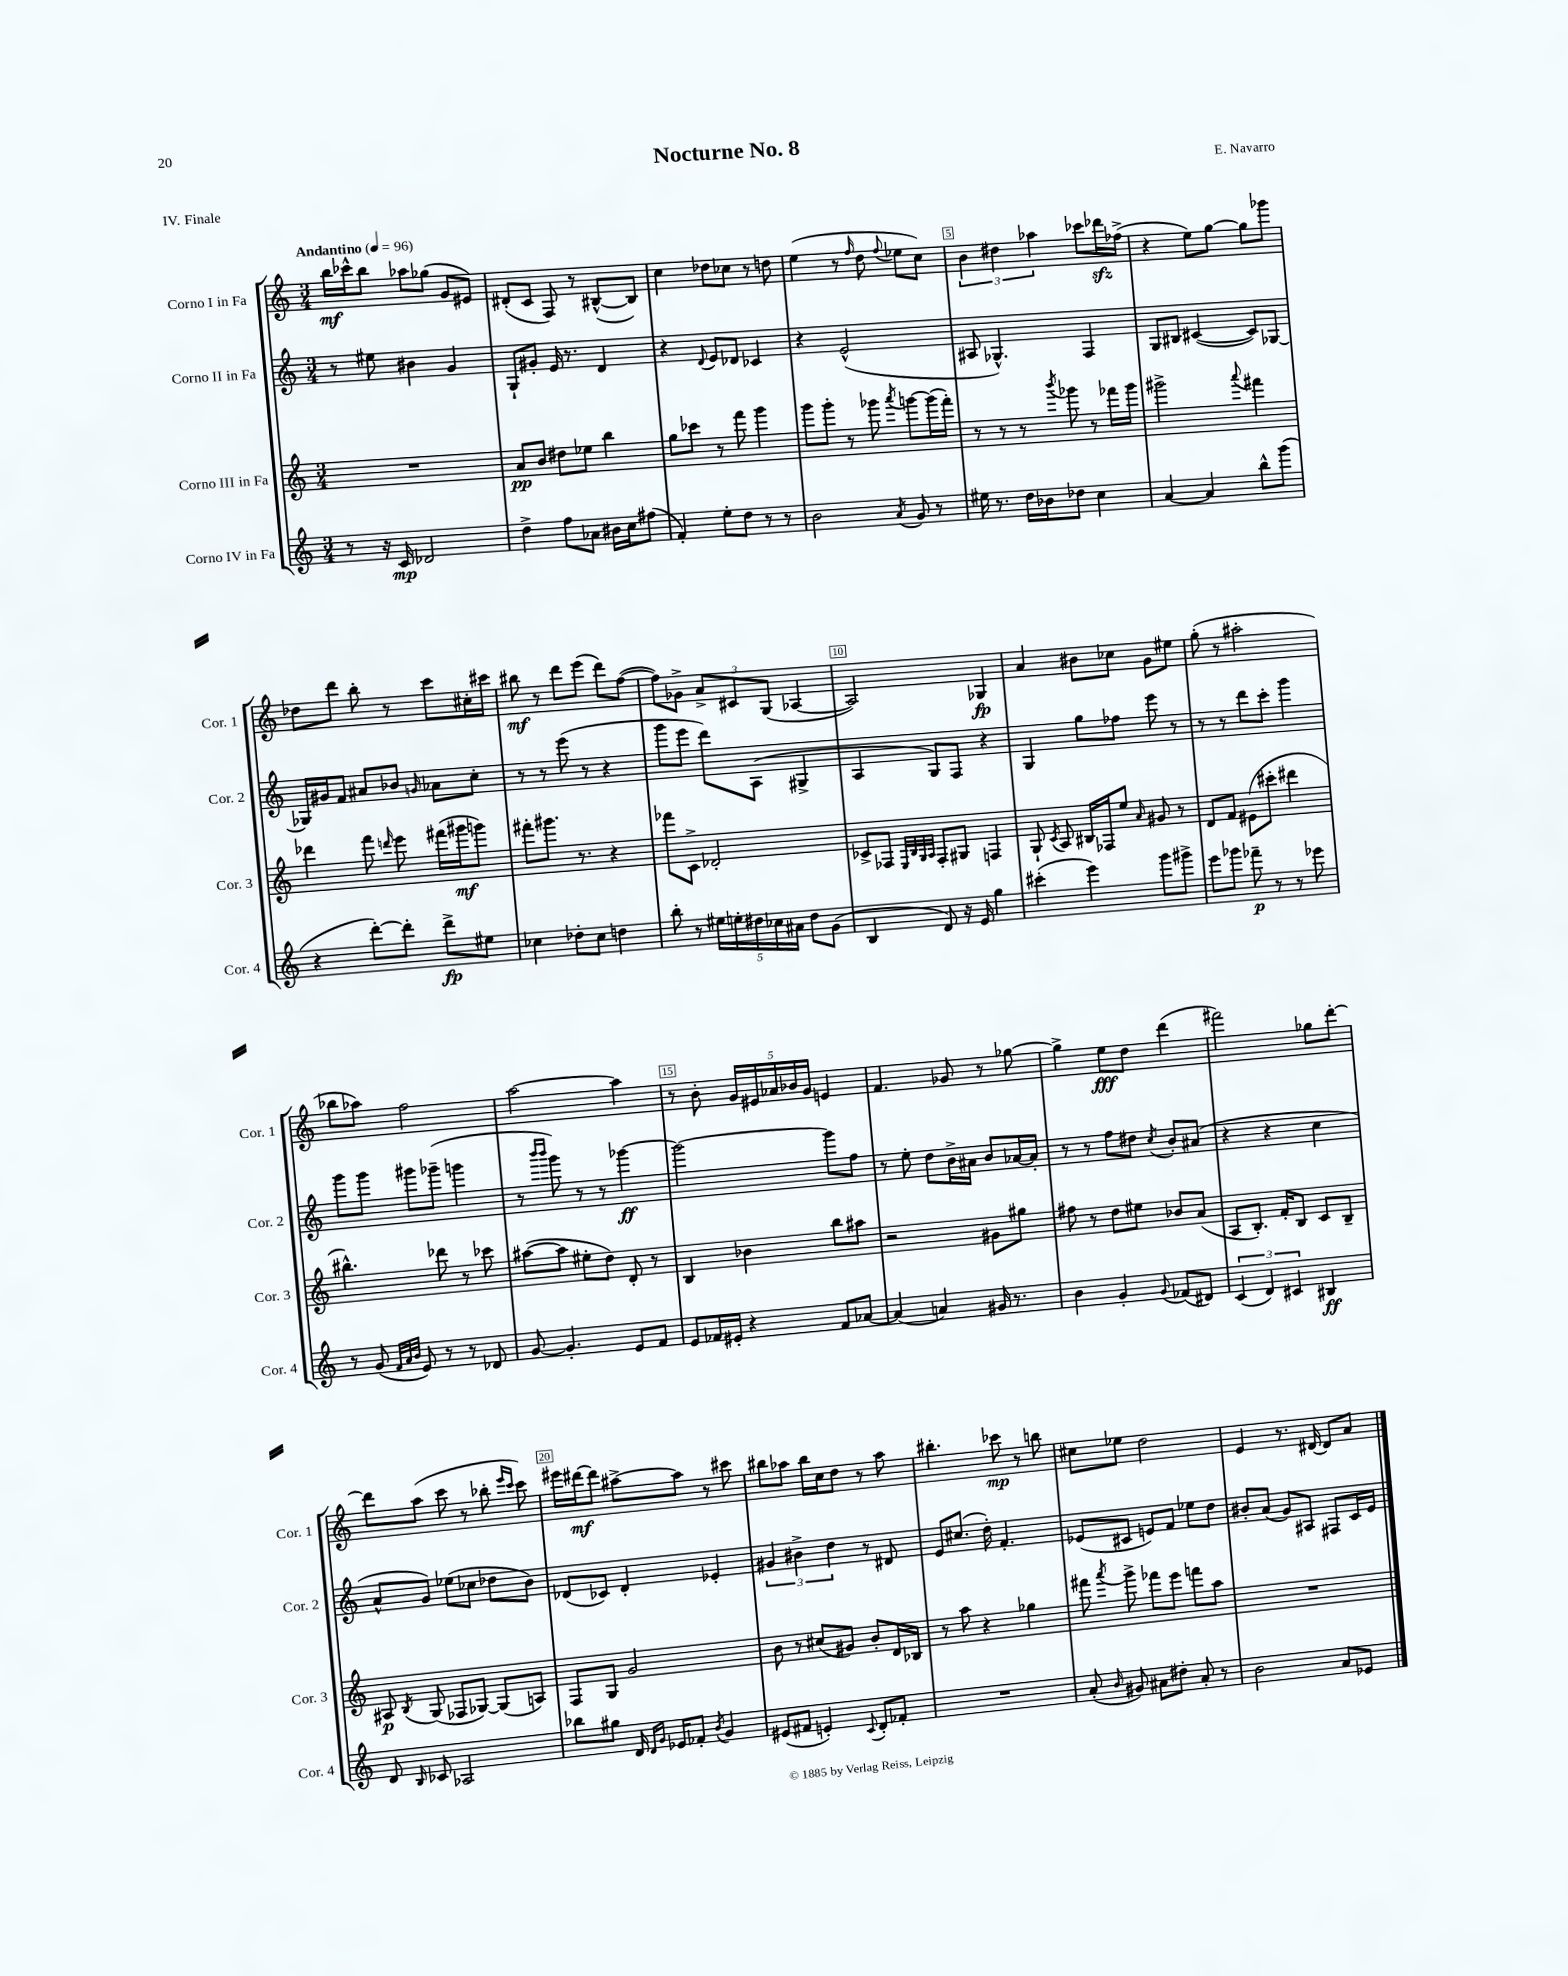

**kern	**kern	**kern	**kern
*staff4	*staff3	*staff2	*staff1
*clefG2	*clefG2	*clefG2	*clefG2
*k[]	*k[]	*k[]	*k[]
*M3/4	*M3/4	*M3/4	*M3/4
*MM96	*MM96	*MM96	*MM96
8r	2.r	8r	16bb
.	.	.	16ccc-^^
16r	.	8ee#	8bb
16c	.	.	.
2d-	.	4b#	8aa-
.	.	.	(8gg-
.	.	4g	8g
.	.	.	8e#)
=	=	=	=
4dd^	8a	8G`	(8d#'
.	8b	8g#'	8c
8ff	8dd#	16e	8F)
.	.	8.r	.
8a-	8ee-	.	8r
16b#	4bb	4d	([8B#^^
16cc	.	.	.
(8ff#	.	.	8B#])
=	=	=	=
4f')	8gg	4r	4cc
.	8ccc-	.	.
.	.	8qqd	.
8ee'	8r	8e	8dd-
8dd	8fff	8d-	8cc-
8r	4ggg	4c-	8r
8r	.	.	8dd
=	=	=	=
2b	8ggg	4r	(4ee
.	8ggg'	.	.
.	8r	(2e^^	8r
.	.	.	16qqff
.	8ggg-	.	8dd
8qa	8qaaa	.	8qqff
8g	[8ggg	.	8ee-
8r	(16ggg]	.	8cc)
.	16fff')	.	.
=	=	=	=
16ee#	8r	8A#	6b
8.r	.	.	.
.	8r	4.G-^^)	.
.	.	.	6dd#
16dd	8r	.	.
16b-	.	.	.
.	.	.	6aa-
.	8qbbb	.	.
8dd-	8ggg-	.	.
4cc	8r	4F	8ccc-
.	16fff-	.	16ddd-
.	16ggg-	.	(16ff-^
=	=	=	=
[4a	2ggg#^	8G	4r
.	.	8B#	.
4a]	.	([4c#	8ee)
.	.	.	[8gg
.	8qqaaa	.	.
8bb^^	4fff#	8c#])	8gg]
(8ggg	.	[8G-	8ggg-
=	=	=	=
4r	4ddd-	16G-]	8dd-
.	.	16g#	.
.	.	8f	8ddd
[8ddd')	8fff	8a#	8bb'
.	16qqddd	.	.
8ddd']	8eee	8b-	8r
.	.	16qqg	.
8ddd^	(16fff#	8a-	8ccc
.	16ggg#	.	.
8ee#	8ggg)	8cc'	16cc#'
.	.	.	16ccc#
=	=	=	=
4cc-	8fff#'	8r	8bb#
.	8.ggg#	8r	8r
8dd-'	.	(8eee	8ddd
.	8.r	.	.
8cc-	.	8r	(8eee
4dd	4r	4r	8ddd)
.	.	.	([8ff
=	=	=	=
8bb'	8fff-	8ggg	8ff])
8r	8c^	8eee	8g-^
20ee#	2d-'	8ddd)	12a^
20ee'	.	.	.
.	.	.	12c#
20dd#	.	.	.
.	.	(8A	.
20cc-	.	.	.
.	.	.	(12G
20a#	.	.	.
8dd#	.	4G#^	[4A-
(8g	.	.	.
=	=	=	=
4B	8c-^	4A	2A-])
.	8F-	.	.
.	32qqE	.	.
.	32qqB	.	.
.	32qqG	.	.
.	32qqA	.	.
8d)	8F-'	8G)	.
16r	8G#	8F	.
16e	.	.	.
4gg	4F	4r	4G-
=	=	=	=
(4ccc#'	8G`	4G	4a
.	8qc	.	.
.	8A	.	.
4eee)	16B#	8gg	8b#
.	16F-	.	.
.	8ee	8ff-	8cc-
.	16qqa	.	.
8ggg	8g#	8eee	8g
8ggg#^	8r	8r	8ee#
=	=	=	=
8eee	8d	8r	(8gg'
8ggg-	8f	8r	8r
8fff-~	(8e#	8ddd	2aa#'
8r	8ccc#'	8ccc'	.
8r	4ddd#	4ggg	.
8eee-	.	.	.
=	=	=	=
8r	4.bb#^^)	8ggg	8bb-
(8g	.	8ggg	8aa-)
32qqf	.	.	.
32qqa	.	.	.
32qqb	.	.	.
8e)	.	8ggg#	2ff
8r	8ddd-	(8ggg-~	.
8r	8r	4ggg	.
8d-	8ccc-	.	.
=	=	=	=
[8g	([8aa#	8r	[2aa
.	.	16qqbbb	.
.	.	16qqbbb	.
4.g']	8aa#]	8ggg)	.
.	8ee#'	8r	.
.	8dd)	8r	.
8e	8d'	[4ggg-	4aa]
8f	8r	.	.
=	=	=	=
8e	4B	2ggg-_	8r
16f-	.	.	8b'
16e#'	.	.	.
4r	4b-	.	20g
.	.	.	20e#
.	.	.	20a-
.	.	.	20b-
.	.	.	20g
8f-	8bb	8ggg-]	4e
[8a-	8aa#	8ff	.
=	=	=	=
(4a-]	2r	8r	4.f
.	.	8ee'	.
4a)	.	8dd	.
.	.	16b^	8g-
.	.	16a#	.
16g#	8g#	8b	8r
8.r	.	.	.
.	8gg#	[16a-	[8gg-
.	.	16a-']	.
=	=	=	=
4b	8ff#	8r	4gg-^]
.	8r	8r	.
4g'	8dd	8ff	8ee
.	8ee#	8dd#	8dd
8qqg	.	8qcc	.
(8f-	8b-	8b'	(4ddd
8d#)	(8a	(8a#	.
=	=	=	=
(6c	8A	4r	2fff#)
.	8.B')	.	.
6d)	.	.	.
.	.	4r	.
.	16f'	.	.
6c#	.	.	.
.	8B	.	.
4B#	8c	4cc	8gg-
.	8B~	.	[8ddd'
=	=	=	=
8d	8A#	8a^^	8ddd]
16qqB	8qB	.	.
8c-	(8G	8g)	(8aa
2A-	8F-	(8ee-	8ccc
.	[8G-)	8cc-	8r
.	(8G-]	8dd-	8bb-'
.	.	.	16qqeee
.	.	.	16qqccc
.	8A)	8b)	8ccc)
=	=	=	=
8bb-	8F	(8d-	16eee#
.	.	.	[16ddd#
8gg#	8G	8c-)	8ddd#]
16d	2g	4d-'	[8aa#^
16qqd	.	.	.
16qqg	.	.	.
16e-	.	.	.
8f-'	.	.	8aa#]
8qb	.	.	.
4g	.	4e-'	8r
.	.	.	8ccc#
=	=	=	=
(8e#	8b	6g#	8bb#
8f#	8r	.	8aa-
.	.	6b#^	.
4e')	(8cc#	.	16bb#
.	.	.	16cc
.	.	6dd	.
.	8g#)	.	8dd
8qqc	.	.	.
8d'	8b'	8r	8r
8f-'	16d	8d#	8aa-
.	16B-	.	.
=	=	=	=
2.r	8r	8e	4.bb#'
.	8aa	(8.cc#	.
.	4r	.	.
.	.	16dd')	.
.	.	4.f'	8ccc-
.	4gg-	.	8r
.	.	.	8bb
=	=	=	=
(8a'	8fff#	(8e-	8cc#
16qqb	8qaaa	.	.
8g#)	8ggg^	8c#	8ee-
8a#	8fff-	8e)	2dd
8dd#'	8eee	8f	.
8a#'	8fff	8ee-	.
8r	8aa	8dd	.
=	=	=	=
2b	2.r	8b#'	4e
.	.	(8a	.
.	.	8g)	8.r
.	.	8A#	.
.	.	.	[16d#
8a	.	8F#	8d#]
8e-	.	16c	8a
.	.	16e	.
==	==	==	==
*-	*-	*-	*-
